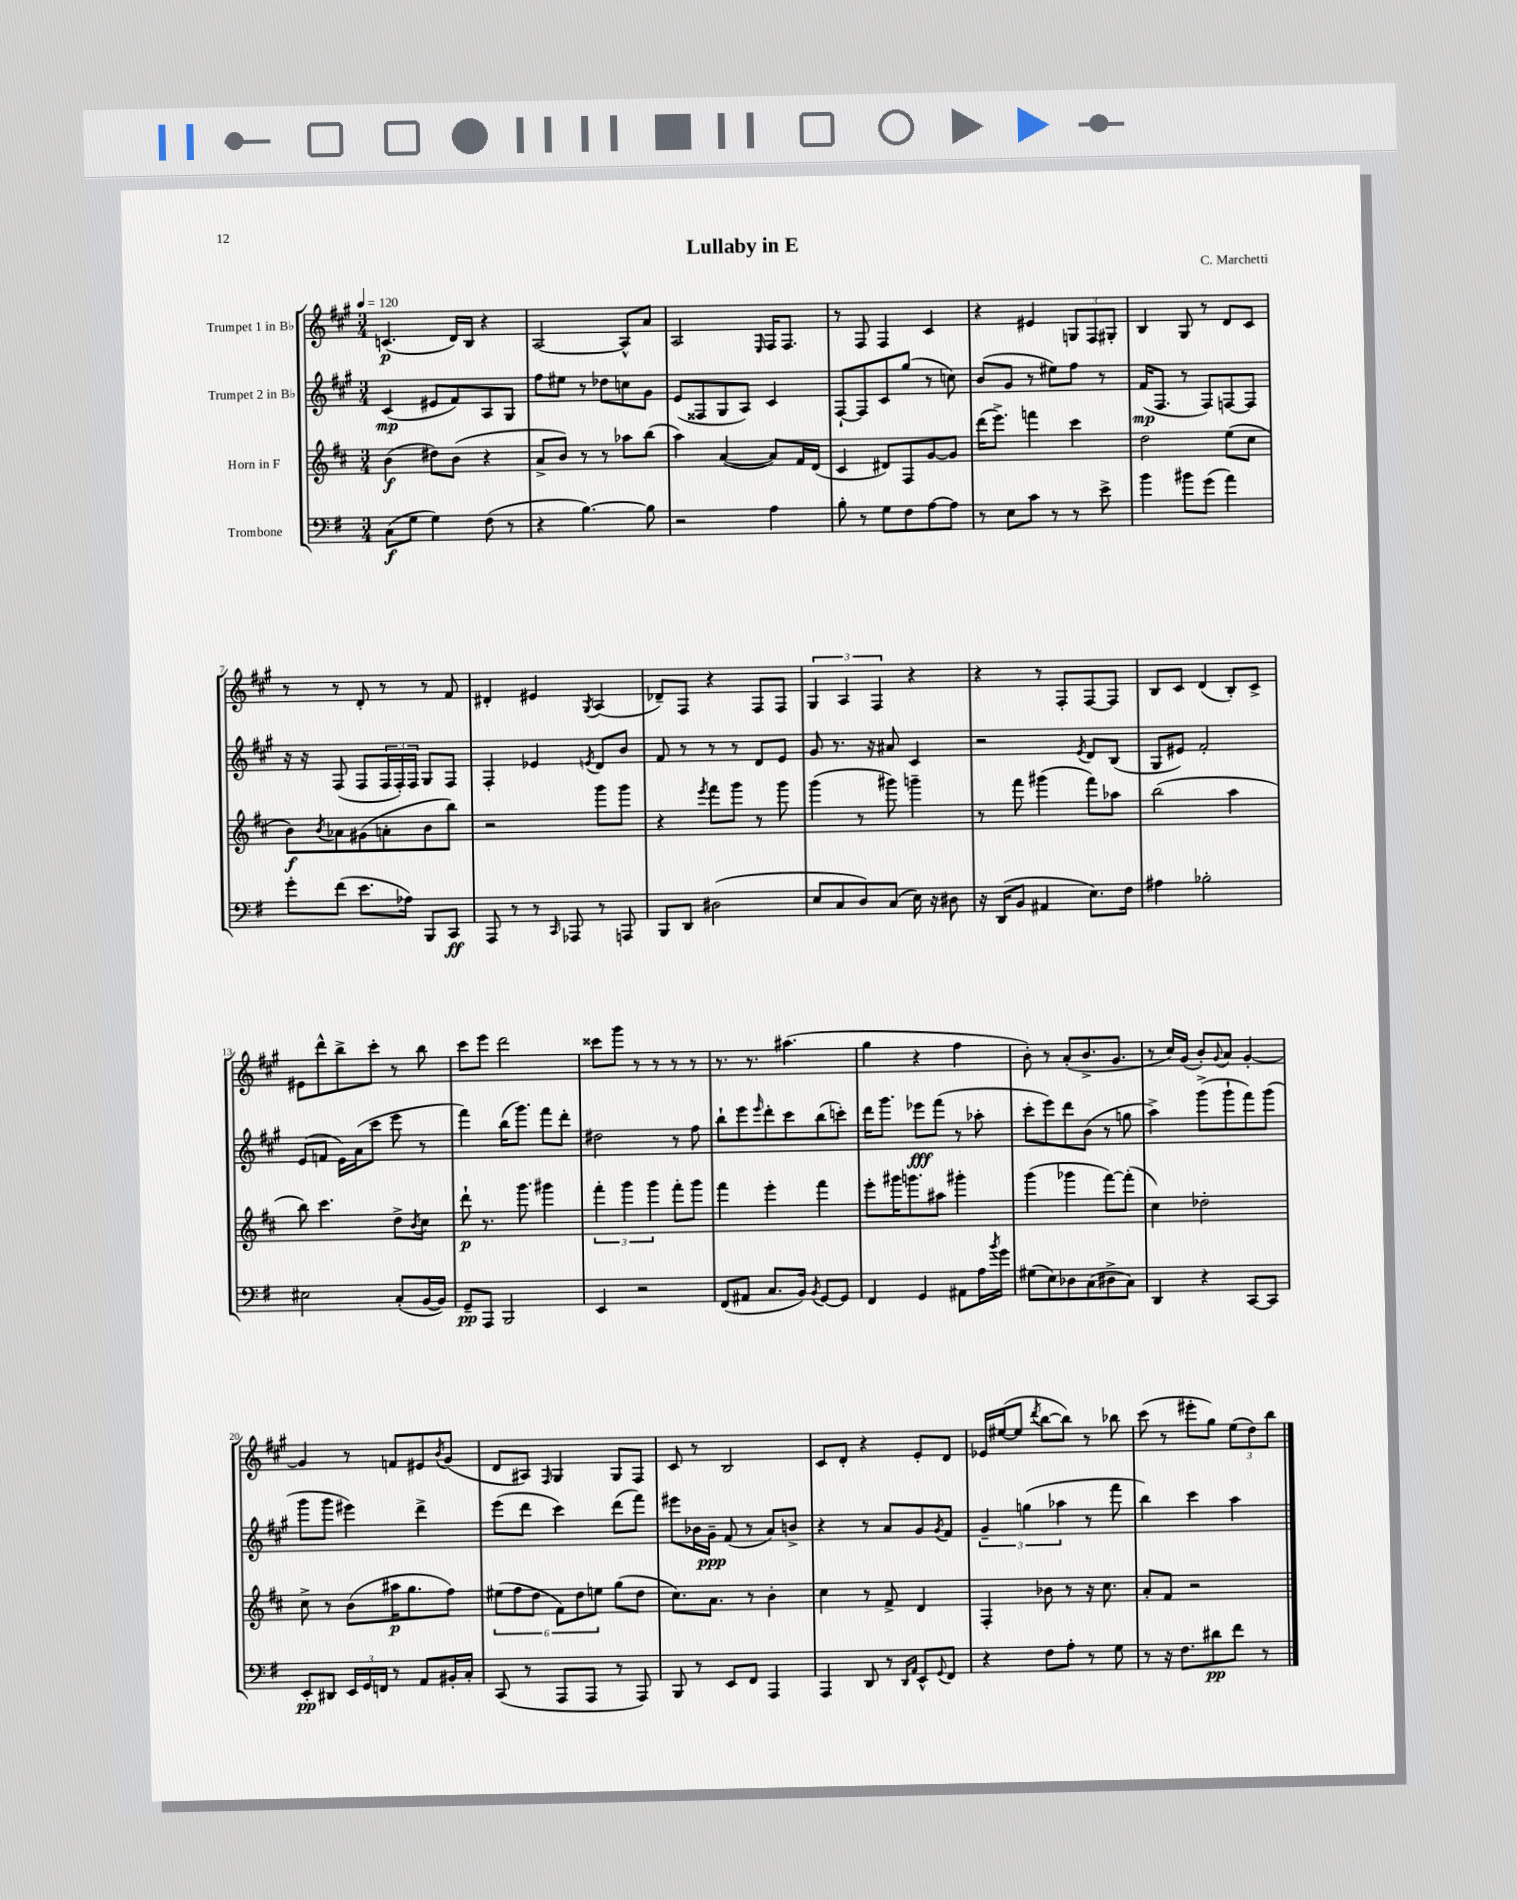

**kern	**kern	**kern	**kern
*staff4	*staff3	*staff2	*staff1
*clefF4	*clefG2	*clefG2	*clefG2
*k[f#]	*k[f#c#]	*k[f#c#g#]	*k[f#c#g#]
*M3/4	*M3/4	*M3/4	*M3/4
*MM120	*MM120	*MM120	*MM120
(8C	(4b	(4c#	(4.c
8G	.	.	.
4G)	8dd#)	8e#	.
.	(8b	8f#)	16d)
.	.	.	16B
(8F#	4r	8A	4r
8r	.	8G#	.
=	=	=	=
4r	8a^	8ff#	[2A
.	8b)	8ee#	.
[4.B)	8r	8r	.
.	8r	8dd-	.
.	8aa-	8cc	8A^^]
8B]	(8bb	8g#	8a
=	=	=	=
2r	4aa)	(8e	2A
.	.	8F##	.
.	([4a	8G#	.
.	.	8A)	.
.	.	.	16qqE
4A	8a])	4c#	16F#
.	.	.	8.F#
.	16f#	.	.
.	(16d	.	.
=	=	=	=
8B'	4c#	[8F#`	8r
8r	.	8F#]	8F#
8G	8d#)	8c#	4F#
8F#	8F#	(8gg#	.
[8A	[8g	8r	4c#
8A]	8g]	8cc)	.
=	=	=	=
8r	(16ddd	(8b	4r
.	8.eee^)	.	.
8E	.	8g#	.
8c	4fff	8r	4e#
8r	.	8ee#)	.
8r	4ccc#	8ff#	12G
.	.	.	12F#
8e^	.	8r	.
.	.	.	12G#'
=	=	=	=
4b	2dd	(16f#	4B
.	.	8.F#	.
8b#	.	8r	8G#
(8g	.	8F#)	8r
4a)	(8ee	[8F	8d
.	8cc#	8F]	8c#
=	=	=	=
8g'	8b)	16r	8r
.	.	16r	.
.	8qb	.	.
(8f#	8a-	(8F#	8r
8.e	(8g#	8F#	8d'
.	8a'	24F#	8r
.	.	24F#')	.
16A-)	.	.	.
.	.	24F#	.
8BBB	8b	8G#	8r
8CC	8bb)	8F#	8f#
=	=	=	=
8AAA	2r	4F#'	4d#'
8r	.	.	.
8r	.	4e-	4e#
16qqCC	.	.	.
8AAA-	.	.	.
.	.	8qe	8qG#
8r	8ggg	8d	(4A
8AAA	8ggg	8b	.
=	=	=	=
8BBB	4r	8f#	8d-~)
8DD	.	8r	8F#
.	8qeee	.	.
(2D#	8fff#	8r	4r
.	8ggg	8r	.
.	8r	8d	8F#
.	8ggg	8e	8F#
=	=	=	=
8E	(4ggg	8g#	6G#
8C	.	8.r	.
.	.	.	6A
8D)	8r	.	.
.	.	16r	.
.	.	.	6F#
(8C	8ggg#)	8a#	.
16E)	4ggg~	4c#	4r
16r	.	.	.
8D#	.	.	.
=	=	=	=
16r	8r	2r	4r
(16DD	.	.	.
8BB	8fff#	.	.
4AA#	(4ggg#	.	8r
.	.	.	8F#'
.	.	8qe	.
8.E)	8fff#)	8d	[8F#
.	8aa-	(8B	8F#]
16F#	.	.	.
=	=	=	=
4A#	(2bb	8G#	8B
.	.	8e#)	8c#
2B-'	.	2f#'	(4d
.	4aa	.	8B')
.	.	.	8c#^
=	=	=	=
2E#	8bb)	(8e	8e#
.	4.ccc#	8f	8ddd^^
.	.	16e)	8bb^
.	.	(16a	.
.	.	8ccc#	8ccc#'
(8C'	8dd^	8eee	8r
.	8qb	.	.
[16BB	8cc#	8r	8bb
16BB])	.	.	.
=	=	=	=
8GG~	8ddd`	4fff#)	8ccc#
8AAA	8.r	.	8eee
2BBB	.	(16bb	2ddd
.	8.ggg	8.ggg#)	.
.	4ggg#	8fff#	.
.	.	8ddd'	.
=	=	=	=
4EE	6fff#'	2dd#	8ccc##
.	.	.	8ggg#
.	6ggg	.	.
2r	.	.	8r
.	6ggg	.	.
.	.	.	8r
.	8fff#'	8r	8r
.	8ggg	8ff#	8r
=	=	=	=
(8FF#	4fff#	8bb`	8.r
8AA#	.	8eee	.
.	.	.	8.r
.	.	16qqeee	.
8.C	4eee'	8ddd'	.
.	.	8ccc#	(4.aa#
16BB)	.	.	.
8qBB	.	.	.
[8GG	4fff#	(8bb	.
8GG]	.	8ccc')	.
=	=	=	=
4FF#	8eee'	16ddd	4gg#
.	.	8.ggg#	.
.	16ggg#	.	.
.	8.ggg	.	.
4GG	.	8eee-	4r
.	8aa#	(8fff#	.
8AA#	4ggg#'	8r	4ff#
16A	.	8aa-'	.
8qb	.	.	.
16g	.	.	.
=	=	=	=
(8G#	(4ggg	8ccc#'	8b')
8E)	.	8eee)	8r
8D-	4ggg-	8ddd	(8a'
(8C	.	(8b	8.b^
8D#^	[8fff#)	8r	.
.	.	.	8.g#
8C)	(8fff#']	8gg	.
=	=	=	=
4DD	4cc#)	4aa^)	8r
.	.	.	16cc#)
.	.	.	(16g#
4r	2dd-'	(8ggg#^	8b')
.	.	.	8qqg#
.	.	8ggg#`	8a
[8CC	.	8fff#)	[4g#'
8CC]	.	(8ggg#	.
=	=	=	=
8EE'	8cc#^	8ggg#	4g#]
8DD#	8r	8ggg#	.
24EE	(8b	4eee#)	8r
24GG	.	.	.
24FF	.	.	.
8r	16aa#	.	8f
.	8.gg	.	.
8AA	.	4ddd^	8e#
.	.	.	8qb
16BB#'	8ff#)	.	(8g#
16C'	.	.	.
=	=	=	=
(8CC	(12ee#	(8eee	8d
.	12ff#	.	.
8r	.	8ddd	8A#)
.	12dd	.	.
.	.	.	16qqF#
8AAA	12f#)	4ccc#)	4G#
.	12dd	.	.
8AAA	.	.	.
.	12ee	.	.
8r	(8gg	(8ddd	8G#
8AAA)	8dd	8fff#)	8F#
=	=	=	=
8BBB	8.cc#)	8eee#	8c#
8r	.	16b-	8r
.	8.a	16g#~	.
8EE	.	(8f#	2B
8FF#	8r	8r	.
4AAA	4b'	8a)	.
.	.	8b^	.
=	=	=	=
4AAA	4cc#	4r	8c#
.	.	.	8d'
8DD	8r	8r	4r
8r	8f#^	8a	.
16qqDD	.	.	.
16qqAA	.	.	.
8EE^^	4d	8g#	8e'
8qqGG	.	8qg#	.
8FF#	.	8f#	8d
=	=	=	=
4r	4F#'	6g#~	16e-
.	.	.	([16ee#
.	.	.	8ee#]
.	.	(6gg	.
.	.	.	8qddd
8F#	8b-	.	[8bb
.	.	6aa-	.
8A'	8r	.	8bb])
8r	16r	8r	8r
.	8.cc#	.	.
8G	.	8fff#	8bb-
=	=	=	=
8r	8a'	4bb)	(8ccc#
16r	8f#	.	8r
8.F#	.	.	.
.	2r	4ccc#	8eee#'
8d#	.	.	8gg#)
8f#	.	4aa	(12ee
.	.	.	12dd)
8r	.	.	.
.	.	.	12bb
==	==	==	==
*-	*-	*-	*-
